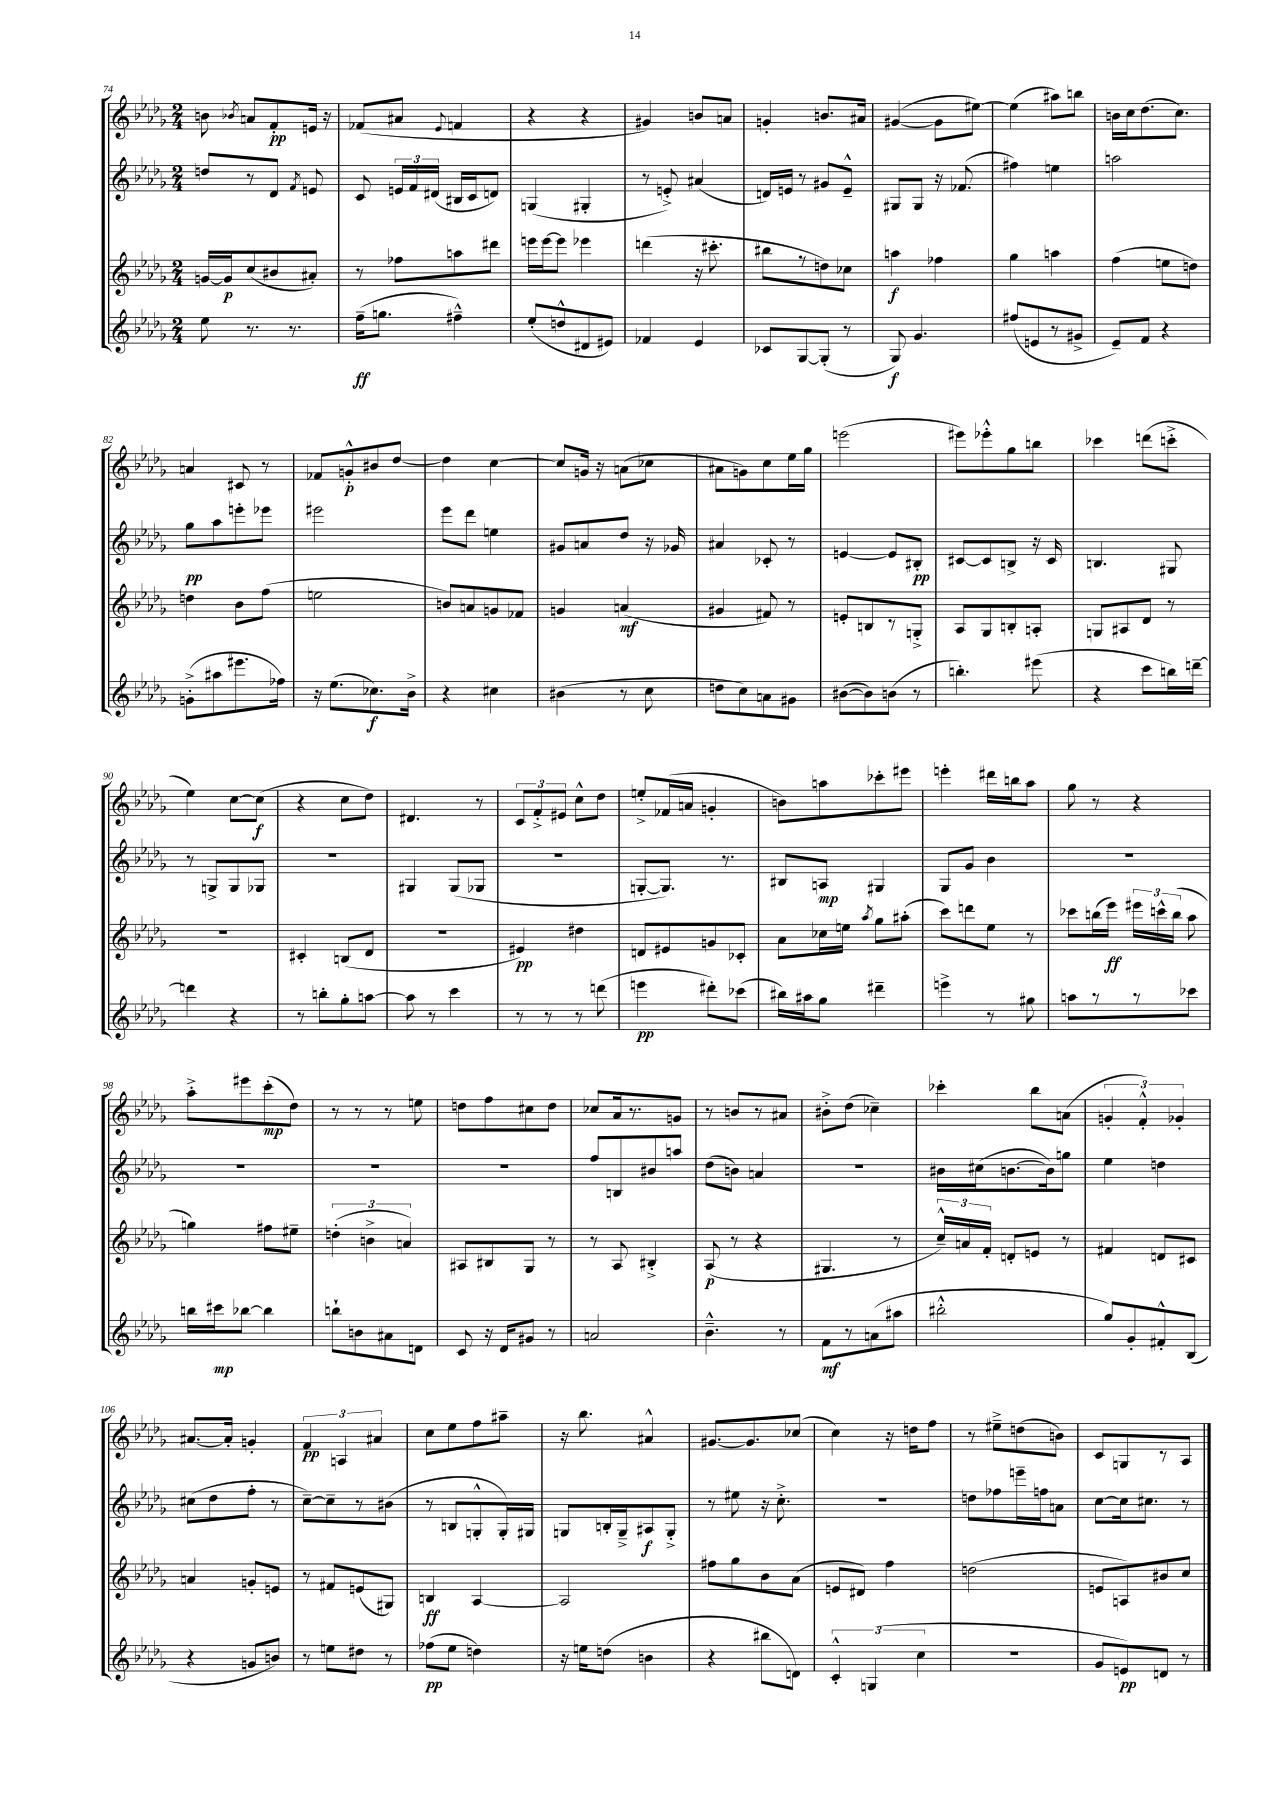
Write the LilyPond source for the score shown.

<<
\new StaffGroup <<
\new Staff = "s0" {
    \clef treble \key des \major \numericTimeSignature \time 2/4
    \autoBeamOff b'8 \acciaccatura { bes'8 } a'8[ f'8-.\pp e'16] r16 |
    fes'8[( ais'8] \appoggiatura { ees'8 } f'4 |
    r4 r4 |
    gis'4) b'8[ a'8] |
    g'4-. b'8.[ ais'16] |
    gis'4~( gis'8[ eis''8]~) |
    eis''4( ais''8[) b''8] |
    b'16[ c''16 des''8.( c''8.]) |
    a'4 cis'8 r8 |
    fes'8[ g'8-.-^\p bis'8 des''8]~ |
    des''4 c''4~ |
    c''8[ g'16] r16 a'8[( ces''8] |
    ais'8[ g'8) c''8 ees''16 ges''16] |
    e'''2( |
    eis'''8[) ees'''8-.-^ ges''8 b''8] |
    ces'''4 d'''8[( c'''8]-.-> |
    ees''4) c''8[~ c''8]\f( |
    r4 c''8[ des''8]) |
    dis'4. r8 |
    \tuplet 3/2 { c'8[ f'8-.-> eis'8] } c''8[-^ des''8] |
    e''8[-.-> fes'16( a'16] g'4-. |
    b'8[) a''8 ces'''8-. eis'''8] |
    e'''4-. dis'''16[ b''16 aes''8] |
    ges''8 r8 r4 |
    aes''8[-.-> eis'''8 c'''8-.\mp( des''8]) |
    r8 r8 r8 e''8 |
    d''8[ f''8 cis''8 d''8] |
    ces''8[ aes'16 r8. g'8] |
    r8 b'8[ r8 ais'8] |
    bis'8[-.-> des''8]( ces''4--) |
    ces'''4-. bes''8[ a'8]( |
    \tuplet 3/2 { g'4-. f'4-.-^) ges'4-. } |
    ais'8.[~ ais'16]-. g'4-. |
    \tuplet 3/2 { f'4\pp a4 ais'4 } |
    c''8[ ees''8 f''8 ais''8]-- |
    r16 bes''8. ais'4-^ |
    gis'8.[~ gis'8. ces''8]( |
    c''4) r16 d''16[ f''8] |
    r8 eis''8[---> d''8( b'8]) |
    c'8[ g8 r8 aes8] \bar "|." |
}
\new Staff = "s1" {
    \clef treble \key des \major \numericTimeSignature \time 2/4
    \autoBeamOff d''8[ r8 des'8] \acciaccatura { f'8 } e'8 |
    c'8 \tuplet 3/2 { e'16[ f'16 dis'16]( } bis16[ c'16 d'8]) |
    g4( gis4-. |
    r8 e'8-.->) ais'4( |
    d'16[) e'16] r8 gis'8[ e'8]---^ |
    gis8[ gis8] r16 fes'8.( |
    fis''4) e''4 |
    a''2 |
    ges''8[\pp aes''8 e'''8-. ees'''8] |
    eis'''2 |
    ees'''8[ des'''8] e''4 |
    gis'8[ a'8 des''8] r16 ges'16 |
    ais'4 ces'8-. r8 |
    e'4~ e'8[ bis8]-.\pp |
    cis'8[~ cis'8 b8]-> r16 cis'16 |
    b4. gis8 |
    r8 g8[-> g8 ges8] |
    r2 |
    gis4 gis8[( ges8] |
    R2 |
    g8[~-. g8.]) r8. |
    bis8[ a8]\mp gis4 |
    ges8[ ges'8] bes'4 |
    R2 |
    R2 |
    R2 |
    R2 |
    f''8[ b8 bis'8 a''8] |
    des''8[( b'8]) a'4 |
    r2 |
    bis'16[ cis''16( b'8.~ b'16) g''8] |
    ees''4 d''4 |
    cis''8[( des''8 f''8]-. r8 |
    c''8[~--) c''8-- r8 bis'8]( |
    r8 b8[ g8-.-^ g16-.) gis16] |
    g8[ b16-. g16---> ais8\f g8]-.-> |
    r8 eis''8 r16 c''8.-.-> |
    R2 |
    d''8[ fes''8 e'''16-- f''16 a'8] |
    c''8[~ c''16 cis''8.] r8 \bar "|." |
}
\new Staff = "s2" {
    \clef treble \key des \major \numericTimeSignature \time 2/4
    \autoBeamOff g'16[~ g'16\p c''8( bis'8 ais'8]-.) |
    r8 fes''8[ a''8 dis'''8] |
    e'''16[ e'''16~ e'''8] ees'''4 |
    d'''4( r16 cis'''8.-. |
    bis''8[ r8 d''8) ces''8] |
    a''4\f fes''4 |
    ges''4 a''4 |
    f''4( e''8[ d''8]) |
    d''4 bes'8[ f''8]( |
    e''2 |
    b'8[) a'8 g'8 fes'8] |
    g'4 a'4\mf( |
    gis'4 fis'8) r8 |
    e'8[-. b8 r8 g8]-.-> |
    aes8[ ges8 b8-. a8]-. |
    g8[ ais8 des'8] r8 |
    r2 |
    cis'4-. b8[( des'8] |
    r2 |
    eis'4\pp) dis''4 |
    d'8[ eis'8 g'8 ces'8]-. |
    aes'8[ ces''16 e''16] \acciaccatura { aes''8 } ges''8[ ais''8]-.( |
    c'''8[) d'''8 ees''8] r8 |
    ces'''8[ b''16( ees'''16]\ff) \tuplet 3/2 { eis'''16[ c'''16-^ b''16]( } aes''8 |
    g''4) fis''8[ eis''8]-- |
    \tuplet 3/2 { d''4-.( b'4-> a'4) } |
    ais8[ bis8 ges8] r8 |
    r8 aes8 bis4-.-> |
    aes8\p( r8 r4 |
    gis4. r8 |
    \tuplet 3/2 { c''16[---^) a'16 f'16]-. } d'8[-. e'8] r8 |
    fis'4 d'8[ cis'8] |
    a'4 g'8[-. e'8] |
    r8 fis'8[ e'8( gis8]) |
    b4\ff aes4~ |
    aes2 |
    fis''8[ ges''8 bes'8 aes'8]( |
    e'8[ dis'8]) f''4 |
    d''2( |
    e'8[ a8) bis'8 c''8] \bar "|." |
}
\new Staff = "s3" {
    \clef treble \key des \major \numericTimeSignature \time 2/4
    \autoBeamOff ees''8 r8. r8. |
    f''16[--\ff( g''8.] fis''4---^) |
    ees''8[-.( d''8-^ dis'8 eis'8]) |
    fes'4 ees'4 |
    ces'8[ ges8~ ges8]-.( r8 |
    ges8\f) ges'4. |
    fis''8[( e'8 r8 gis'8]-> |
    ees'8[--) f'8] r4 |
    g'8[-.->( ais''8 eis'''8. fes''16]) |
    r16 ees''8.[( ces''8.\f) bes'16]-> |
    r4 cis''4 |
    bis'4( r8 c''8 |
    d''8[ c''8) a'8 gis'8] |
    bis'8[~( bis'8) b'8]( r8 |
    b''4.-.) eis'''8( |
    r4 c'''8[ b''16) d'''16]~-- |
    d'''4 r4 |
    r8 b''8[-. ges''8-. a''8]~ |
    a''8 r8 c'''4 |
    r8 r8 r8 d'''8( |
    e'''4\pp dis'''8[-.) ces'''8]( |
    bis''16[) ais''16 ges''8] dis'''4-- |
    e'''4-> r8 gis''8 |
    a''8[ r8 r8 ces'''8] |
    b''16[ cis'''16\mp bes''8]~ bes''4 |
    b''8[-! b'8 ais'8 d'8] |
    c'8 r16 des'16[ gis'8] r8 |
    a'2 |
    bes'4.---^ r8 |
    f'8[\mf r8 a'8( ais''8] |
    bis''2-.-^ |
    ges''8[) ges'8-. fis'8-.-^ bes8]( |
    r4 g'8[ b'8]) |
    r8 e''8[ dis''8] r8 |
    fes''8[\pp( ees''8] d''4) |
    r16 e''16[ d''8]( b'4 |
    r4 bis''8[ d'8]) |
    \tuplet 3/2 { c'4-.-^ g4( c''4 } |
    R2 |
    ges'8[ e'8\pp) d'8] r8 \bar "|." |
}
>>
>>
\layout { \context { \Score currentBarNumber = #74 } }
